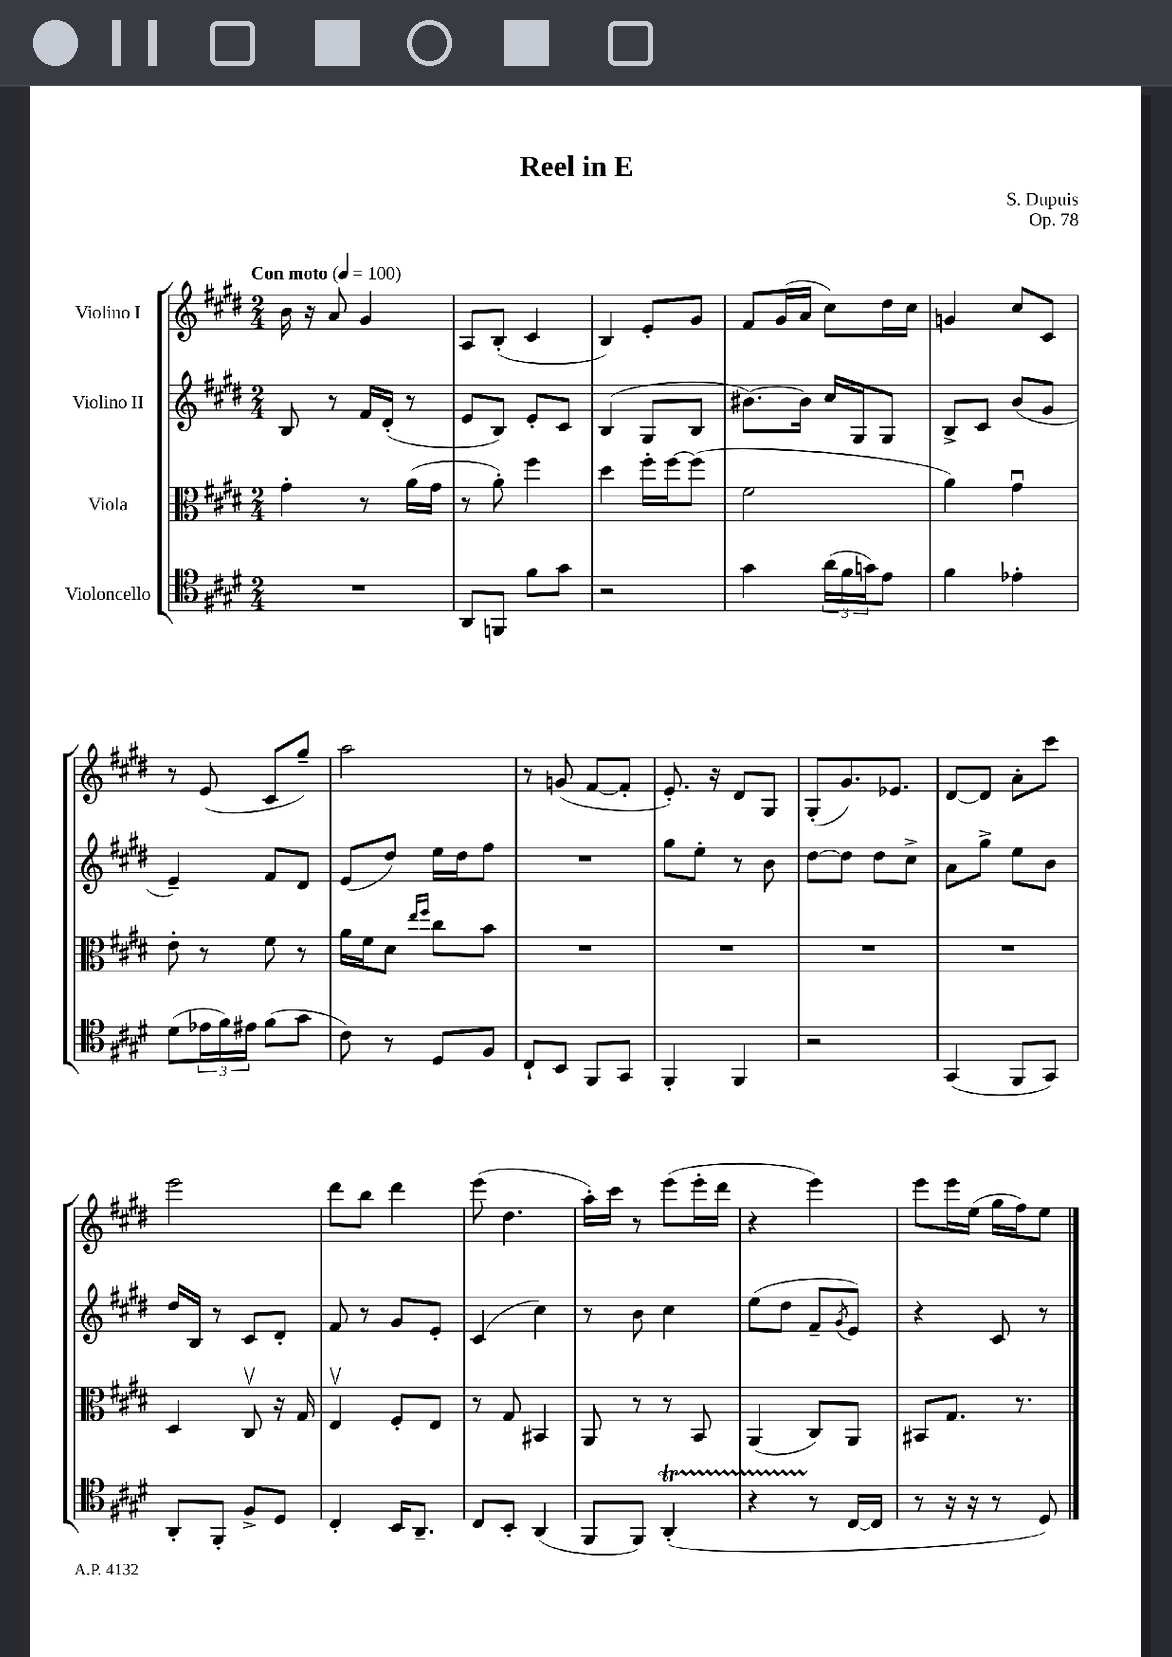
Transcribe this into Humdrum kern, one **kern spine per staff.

**kern	**kern	**kern	**kern
*staff4	*staff3	*staff2	*staff1
*clefC4	*clefC3	*clefG2	*clefG2
*k[f#c#g#d#]	*k[f#c#g#d#]	*k[f#c#g#d#]	*k[f#c#g#d#]
*M2/4	*M2/4	*M2/4	*M2/4
*MM100	*MM100	*MM100	*MM100
2r	4g#'	8B	16b
.	.	.	16r
.	.	8r	8a
.	8r	16f#	4g#
.	.	(16d#'	.
.	(16a	8r	.
.	16g#	.	.
=	=	=	=
8AA	8r	8e	8A
8FF	8a')	8B)	(8B'
8f#	4ff#	8e'	4c#
8g#	.	8c#	.
=	=	=	=
2r	4dd#	(4B	4B)
.	16ff#'	8G#	8e'
.	[16ff#	.	.
.	(8ff#]	8B	8g#
=	=	=	=
4g#	2f#	[8.b#)	8f#
.	.	.	(16g#
.	.	16b#]	16a
(24a	.	16cc#	8cc#)
24f#	.	.	.
.	.	16G#	.
24g)	.	.	.
8e	.	8G#	16dd#
.	.	.	16cc#
=	=	=	=
4f#	4a)	8B^	4g
.	.	8c#	.
4e-'	4g#u	(8b	8cc#
.	.	8g#	8c#
=	=	=	=
(8d#	8e'	4e~)	8r
24e-	8r	.	(8e
24f#)	.	.	.
24e#	.	.	.
(8f#	8f#	8f#	8c#
8g#	8r	8d#	8gg#~)
=	=	=	=
8c#)	16a	(8e	2aa
.	16f#	.	.
8r	8d#	8dd#)	.
.	16qqee	.	.
.	16qqff#	.	.
8D#	8cc#	16ee	.
.	.	16dd#	.
8F#	8b	8ff#	.
=	=	=	=
8C#`	2r	2r	8r
8BB	.	.	(8g
8FF#	.	.	[8f#
8GG#	.	.	8f#']
=	=	=	=
4FF#'	2r	8gg#	8.e')
.	.	8ee'	.
.	.	.	16r
4FF#	.	8r	8d#
.	.	8b	8G#
=	=	=	=
2r	2r	[8dd#	(8G#'
.	.	8dd#]	8.g#)
.	.	8dd#	.
.	.	.	8.e-
.	.	8cc#^	.
=	=	=	=
(4GG#	2r	8a	[8d#
.	.	8gg#^	8d#]
8FF#	.	8ee	8a'
8GG#)	.	8b	8ccc#
=	=	=	=
8AA'	4D#	16dd#	2eee
.	.	16B	.
8FF#'	.	8r	.
8F#^	8C#v	8c#	.
8D#	16r	8d#'	.
.	16G#	.	.
=	=	=	=
4C#'	4Ev	8f#	8ddd#
.	.	8r	8bb
16BB	8F#'	8g#	4ddd#
8.AA~	.	.	.
.	8E	8e'	.
=	=	=	=
8C#	8r	(4c#	(8eee
8BB'	8G#	.	4.dd#
(4AA	4BB#	4cc#)	.
=	=	=	=
8FF#	8AA	8r	16aa')
.	.	.	16ccc#
8FF#)	8r	8b	8r
(4AA'	8r	4cc#	(8eee
.	8BB	.	16eee'
.	.	.	16ddd#
=	=	=	=
4r	(4AA	(8ee	4r
.	.	8dd#	.
8r	8C#)	8f#~	4eee)
.	.	8qg#	.
[16C#	8AA	8e)	.
16C#]	.	.	.
=	=	=	=
8r	8BB#	4r	8eee
16r	8.G#	.	16eee
16r	.	.	(16ee
8r	.	8c#	16gg#
.	8.r	.	16ff#)
8D#)	.	8r	8ee
==	==	==	==
*-	*-	*-	*-
